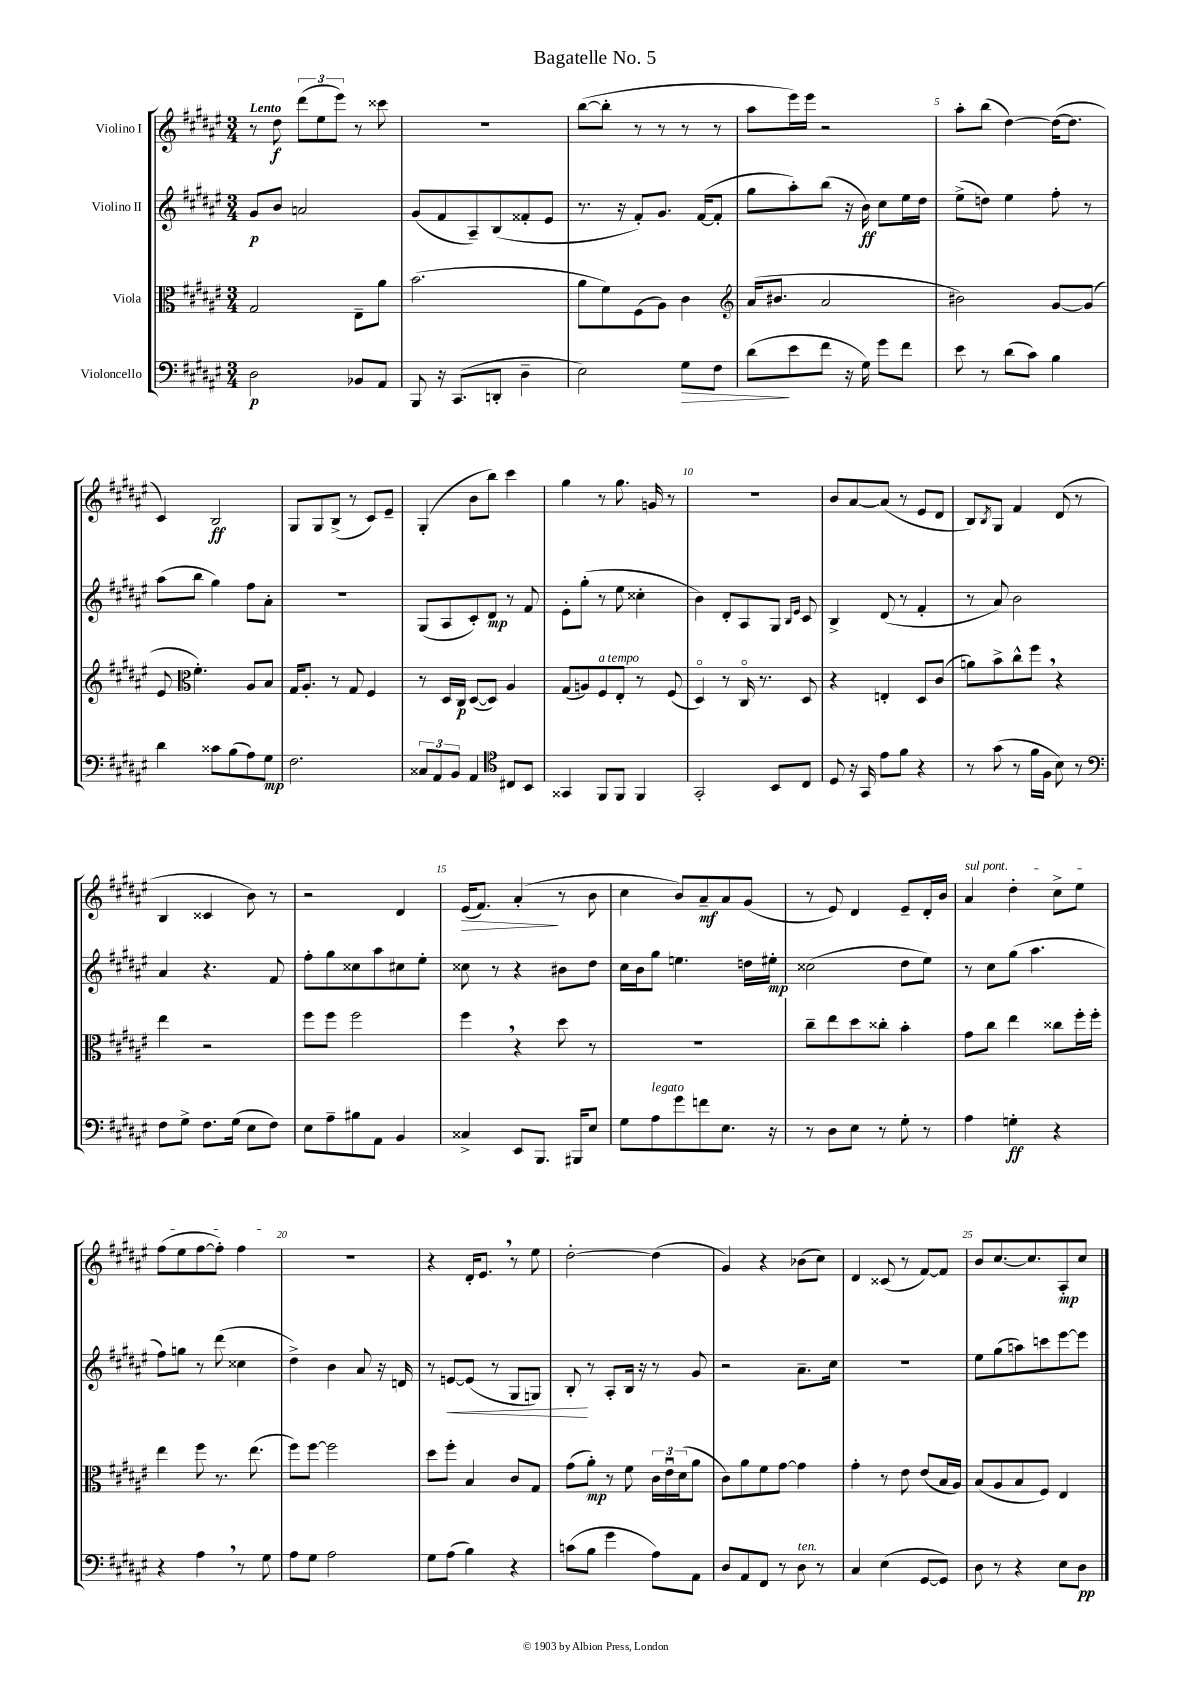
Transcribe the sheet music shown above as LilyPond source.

\header { title = "Bagatelle No. 5" }
<<
\new StaffGroup <<
\new Staff = "s0" \with { instrumentName = "Violino I" } {
    \clef treble \key fis \major \numericTimeSignature \time 3/4 \tempo "Lento"
    r8 dis''8\f \tuplet 3/2 { dis'''8( eis''8 eis'''8) } r8 cisis'''8 |
    R2. |
    b''8~( b''8-. r8 r8 r8 r8 |
    ais''8 eis'''16) eis'''16 r2 |
    ais''8-. b''8( dis''4~) dis''16~( dis''8. |
    cis'4) b2\ff |
    gis8 gis8 b8->( r8 cis'8) eis'8-- |
    gis4-.( b'8 b''8) cis'''4 |
    gis''4 r8 gis''8. g'16 r8 |
    R2. |
    b'8 ais'8~ ais'8( r8 eis'8 dis'8 |
    b8) \acciaccatura { b8 } gis8 fis'4 dis'8( r8 |
    b4 cisis'4 b'8) r8 |
    r2 dis'4 |
    eis'16\>( fis'8.) ais'4-.\!( r8 b'8 |
    cis''4 b'8) ais'8--\mf ais'8 gis'8( |
    r8 eis'8) dis'4 eis'8-- dis'16-. b'16 |
    \once \override TextSpanner.bound-details.left.text = \markup { \italic "sul pont." } ais'4\startTextSpan dis''4-. cis''8-> eis''8 |
    fis''8( eis''8 fis''8~ fis''8-.) fis''4\stopTextSpan |
    R2. |
    r4 dis'16-. eis'8. \breathe r8 eis''8 |
    dis''2~-. dis''4( |
    gis'4) r4 bes'8( cis''8) |
    dis'4 cisis'8( r8 fis'8~) fis'8 |
    b'8 cis''8.~ cis''8. ais8-.\mp cis''8 \bar "|." |
}
\new Staff = "s1" \with { instrumentName = "Violino II" } {
    \clef treble \key fis \major \numericTimeSignature \time 3/4
    gis'8\p b'8 a'2 |
    gis'8( fis'8 ais8--) b8( fisis'8-. eis'8 |
    r8. r16 fis'8-.) gis'8. fis'16~( fis'8-. |
    gis''8 ais''8-.) b''8( r16 b'16\ff) cis''8 eis''16 dis''16 |
    eis''8->( d''8) eis''4 fis''8-. r8 |
    ais''8( b''8 gis''4) fis''8 ais'8-. |
    R2. |
    gis8( ais8 cis'8-.) dis'8\mp r8 fis'8 |
    eis'8-. gis''8-.( r8 eis''8 cisis''4-. |
    b'4) dis'8-. ais8 gis8 \grace { b16 eis'16 } cis'8 |
    b4-> dis'8( r8 fis'4-. |
    r8 ais'8) b'2 |
    ais'4 r4. fis'8 |
    fis''8-. gis''8 cisis''8 ais''8 cis''8 eis''8-. |
    cisis''8 r8 r4 bis'8 dis''8 |
    cis''16 b'16 gis''8 e''4. d''16 eis''16-.\mp |
    cisis''2( dis''8 eis''8) |
    r8 cis''8 gis''8( ais''4. |
    fis''8) g''8 r8 dis'''8( cisis''4 |
    dis''4->) b'4 ais'8 r16 d'16 |
    r8 e'8~\< e'8( r8 gis8 g8) |
    b8-.\! r8 ais8-. b16 r16 r8 gis'8 |
    r2 ais'8.-- cis''16 |
    R2. |
    eis''8 gis''8( a''8) c'''8 eis'''8~ eis'''8 \bar "|." |
}
\new Staff = "s2" \with { instrumentName = "Viola" } {
    \clef alto \key fis \major \numericTimeSignature \time 3/4
    gis2 eis8-- ais'8 |
    b'2.( |
    ais'8 fis'8) fis8( ais8) cis'4 |
    \clef treble ais'16( bis'8. ais'2 |
    bis'2) gis'8~ gis'8( |
    eis'8 \clef alto fis'4.-.) ais8 b8 |
    gis16 ais8.-. r8 gis8 fis4 |
    r8 dis16 cis16\p dis8~( dis8) ais4 |
    gis8( a8) fis8^\markup { \italic "a tempo" } eis8-. r8 fis8( |
    dis4\flageolet) r8 cis16\flageolet r8. dis8 |
    r4 e4-. dis8 cis'8( |
    a'8) b'8-> cis''8-^ fis''8 \breathe r4 |
    eis''4 r2 |
    fis''8 fis''8 fis''2 |
    fis''4 \breathe r4 dis''8 r8 |
    R2. |
    cis''8-- eis''8 dis''8 cisis''8-. b'4-. |
    gis'8 cis''8 eis''4 cisis''8 fis''16-. fis''16-. |
    eis''4 fis''8 r8. eis''8.( |
    fis''8) fis''8~ fis''2 |
    dis''8 fis''8-. b4 cis'8 gis8 |
    gis'8( ais'8-.\mp) r8 fis'8 \tuplet 3/2 { cis'16 eis'16\downbow dis'16( } ais'8 |
    cis'8) ais'8 fis'8 gis'8~ gis'4 |
    gis'4-. r8 eis'8 eis'8( b16 ais16) |
    b8( ais8 b8 fis8) eis4 \bar "|." |
}
\new Staff = "s3" \with { instrumentName = "Violoncello" } {
    \clef bass \key fis \major \numericTimeSignature \time 3/4
    dis2\p bes,8 ais,8 |
    b,,8 r16 cis,8.( d,8-. dis4-- |
    eis2) gis8\> fis8 |
    dis'8\!( eis'8 fis'8 r16 gis16) gis'8 fis'8 |
    eis'8 r8 dis'8( cis'8) b4 |
    dis'4 cisis'8 b8( ais8) gis8\mp |
    fis2. |
    \tuplet 3/2 { cisis8 ais,8 b,8 } ais,4 \clef tenor cis8 b,8 |
    gisis,4 fis,8 fis,8 fis,4 |
    gis,2-. b,8 cis8 |
    dis8 r16 gis,16 eis'8 fis'8 r4 |
    r8 gis'8( r8 fis'16 fis16 b8) r8 |
    \clef bass fis8 gis8-> fis8. gis16( eis8 fis8) |
    eis8 ais8-- bis8 ais,8 b,4 |
    cisis4-> eis,8 b,,8. bis,,16 eis8 |
    gis8 ais8^\markup { \italic "legato" } gis'8 f'8 eis8. r16 |
    r8 dis8 eis8 r8 gis8-. r8 |
    ais4 g4-.\ff r4 |
    r4 ais4 \breathe r8 gis8 |
    ais8 gis8 ais2 |
    gis8 ais8( b4) r4 |
    c'8( b8 gis'4 ais8) ais,8 |
    dis8 ais,8 fis,8 r8 dis8^\markup { \italic "ten." } r8 |
    cis4 eis4( gis,8~ gis,8) |
    dis8 r8 r4 eis8 dis8\pp \bar "|." |
}
>>
>>
\layout { \context { \Score \override BarNumber.break-visibility = ##(#f #t #t) barNumberVisibility = #(every-nth-bar-number-visible 5) } }
